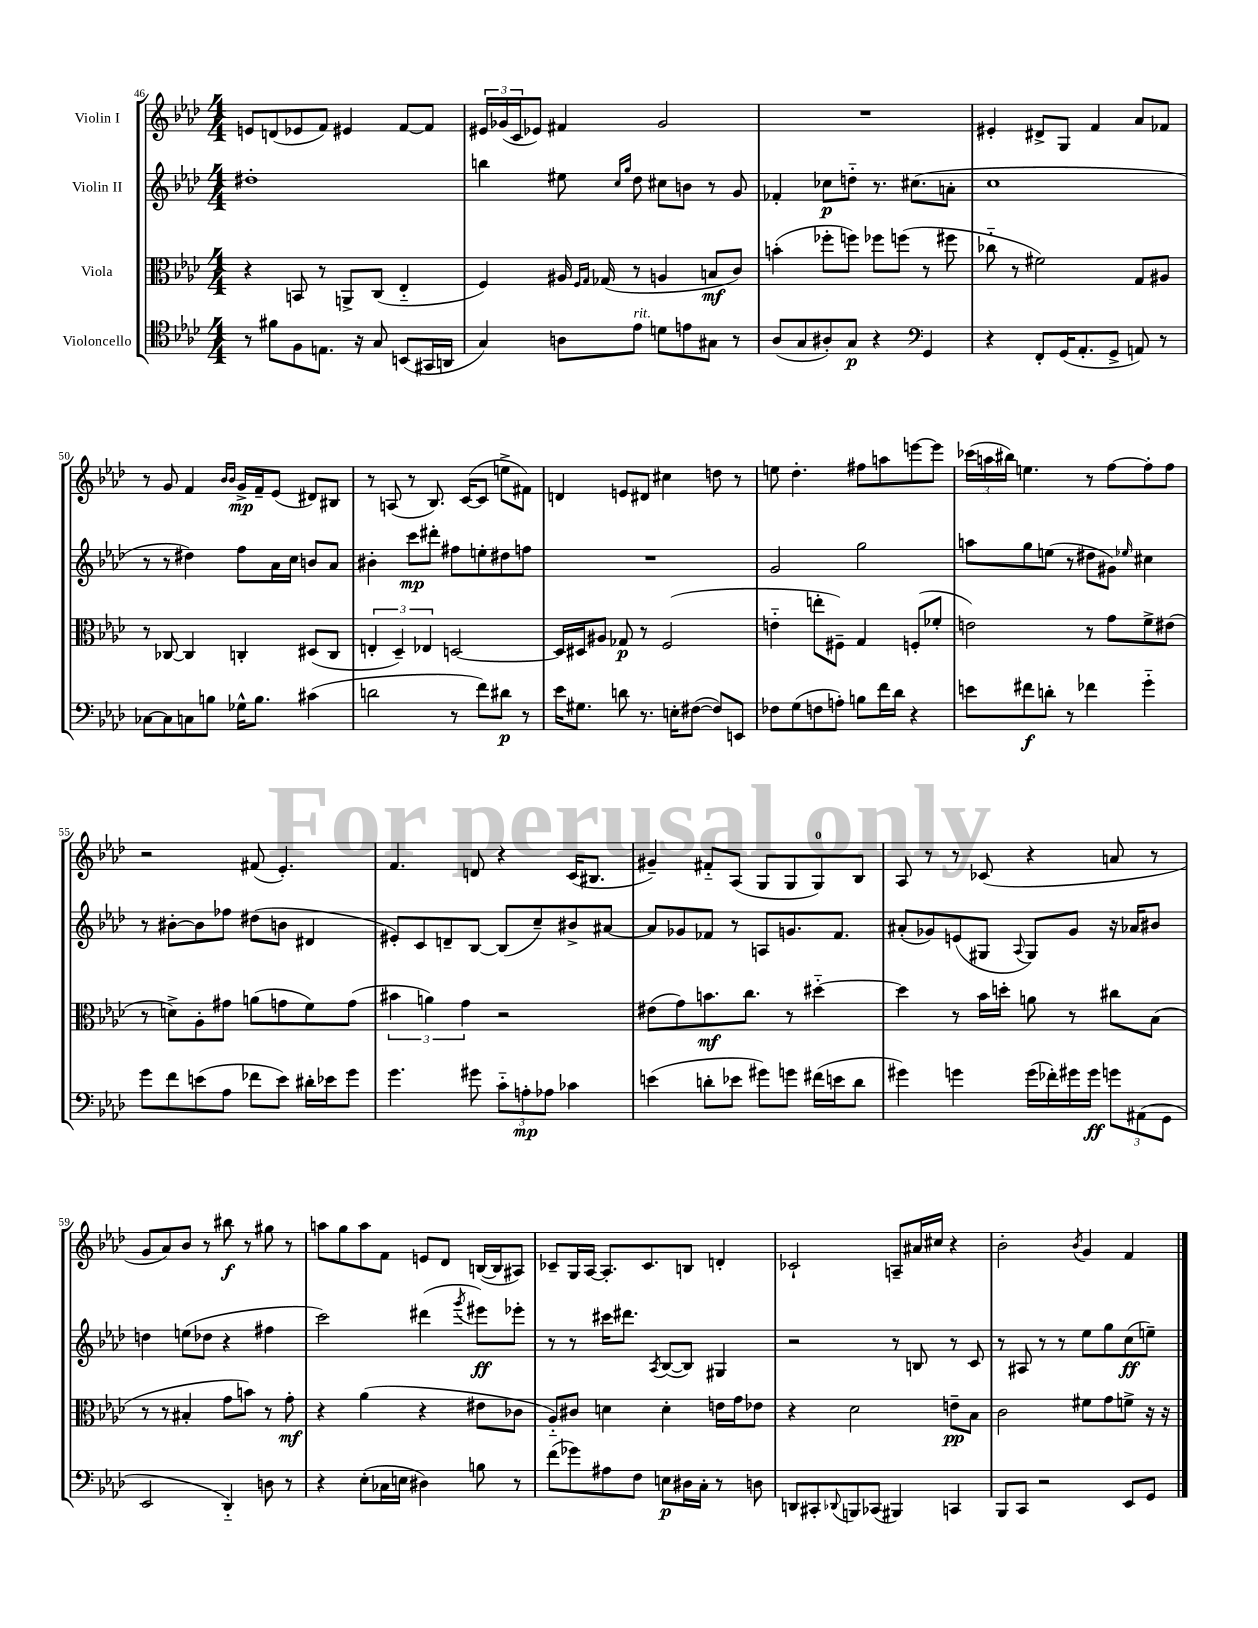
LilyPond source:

<<
\new StaffGroup <<
\new Staff = "s0" \with { instrumentName = "Violin I" } {
    \clef treble \key aes \major \numericTimeSignature \time 4/4
    e'8 d'8( ees'8 f'8) eis'4 f'8~ f'8 |
    \tuplet 3/2 { eis'16 ges'16( c'16 } ees'8) fis'4 ges'2 |
    R1 |
    eis'4-. dis'8-> g8 f'4 aes'8 fes'8 |
    r8 g'8 f'4 \grace { bes'16 bes'16 } g'16->\mp f'16-- ees'8( dis'8) bis8 |
    r8 a8( r8 bes8.) c'16~( c'8 e''8-> fis'8) |
    d'4 e'8 dis'8 cis''4 d''8 r8 |
    e''8 des''4.-. fis''8 a''8 e'''8~ e'''8 |
    \tuplet 3/2 { ces'''16( a''16 bis''16) } e''4. r8 f''8~ f''8-. f''8 |
    r2 fis'8( ees'4.-.) |
    f'4. d'8 r4 c'16( bis8. |
    gis'4--) fis'8-_ aes8( g8 g8 g8-0) bes8 |
    aes8 r8 r8 ces'8( r4 a'8 r8 |
    g'8 aes'8) bes'8 r8 bis''8\f r8 gis''8 r8 |
    a''8 g''8 a''8 f'8 e'8 des'8 b16~( b16 ais8) |
    ces'8-- g16 aes16~ aes8.-. ces'8. b8 d'4-. |
    ces'2-! a8-- ais'16 cis''16 r4 |
    bes'2-. \acciaccatura { bes'8 } g'4 f'4 \bar "|." |
}
\new Staff = "s1" \with { instrumentName = "Violin II" } {
    \clef treble \key aes \major \numericTimeSignature \time 4/4
    dis''1-. |
    b''4 eis''8 \grace { c''16 g''16 } des''8 cis''8 b'8 r8 g'8 |
    fes'4-. ces''8\p d''8-_ r8. cis''8.( a'8-. |
    c''1 |
    r8 r8 dis''4) f''8 aes'16 c''16 b'8 aes'8 |
    bis'4-. c'''8\mp dis'''8-. fis''8 e''8-. dis''8 f''8 |
    R1 |
    g'2 g''2 |
    a''8 g''8 e''8( r8 dis''8 gis'8) \grace { ees''16 } cis''4 |
    r8 bis'8~-. bis'8 fes''8 dis''8( b'8 dis'4 |
    eis'8-.) c'8 d'8-- bes8~ bes8( c''8--) bis'8-> ais'8~ |
    ais'8 ges'8 fes'8 r8 a8 g'8. fes'8. |
    ais'8-.( ges'8) e'8( gis8 \appoggiatura { aes8 } gis8) ges'8 r16 aes'16 bis'8 |
    d''4 e''8( des''8 r4 fis''4 |
    c'''2) dis'''4( \acciaccatura { g'''8 } eis'''8\ff) ees'''8-. |
    r8 r8 cis'''16 dis'''8. \acciaccatura { aes8 } bes8~( bes8) gis4 |
    r2 r8 b8 r8 c'8 |
    r8 ais8 r8 r8 ees''8 g''8 c''8\ff( e''8--) \bar "|." |
}
\new Staff = "s2" \with { instrumentName = "Viola" } {
    \clef alto \key aes \major \numericTimeSignature \time 4/4
    r4 b,8 r8 a,8-> c8( ees4-_ |
    f4) ais16 \grace { f16 g16 } ges16( r8 a4 b8\mf c'8) |
    b'4-.( fes''8-. f''8) fes''8 f''8( r8 fis''8 |
    ces''8-_ r8 fis'2) g8 ais8 |
    r8 ces8~ ces4 c4-. dis8( c8 |
    \tuplet 3/2 { e4-. des4--) ees4 } d2~ |
    d16 dis16 ais8 ges8\p r8 f2( |
    e'4-_ e''8-. fis8--) g4 f8-.( fes'8-. |
    e'2) r8 g'8 f'8-> eis'8( |
    r8 d'8->) aes8-. gis'8 a'8( g'8 f'8) g'8( |
    \tuplet 3/2 { bis'4 a'4) g'4 } r2 |
    eis'8( g'8) b'8.\mf c''8. r8 dis''4~-_ |
    dis''4 r8 bes'16 d''16-. a'8 r8 cis''8 bes8( |
    r8 r8 bis4-. g'8 b'8) r8 g'8-.\mf |
    r4 aes'4( r4 eis'8 ces'8 |
    aes8-_) cis'8 d'4 d'4-. e'16 g'16 ees'8 |
    r4 des'2 e'8--\pp bes8 |
    c'2 fis'8 g'8 f'8-> r16 r16 \bar "|." |
}
\new Staff = "s3" \with { instrumentName = "Violoncello" } {
    \clef tenor \key aes \major \numericTimeSignature \time 4/4
    r8 fis'8 f8 e8. r16 g8 b,8( gis,16 a,16 |
    g4) a8 ees'8^\markup { \italic "rit." } d'8 e'8 gis8 r8 |
    aes8( g8 ais8-.) g8\p r4 \clef bass g,4 |
    r4 f,8-. g,16( aes,8.-. g,8-> a,8) r8 |
    ces8~ ces8 c8 b8 ges16-^ b8. cis'4( |
    d'2 r8 f'8) dis'8\p r8 |
    ees'16 gis8. d'8 r8. e16-. fis8~( fis8) e,8 |
    fes8 g8( f8 a8-.) b8 f'16 des'16 r4 |
    e'8 fis'8\f d'8-. r8 fes'4 g'4-_ |
    g'8 f'8 e'8( aes8 fes'8 e'8) dis'16-. ees'16 g'8 |
    g'4. gis'8 \tuplet 3/2 { c'8-_ a8-.\mp aes8 } ces'4 |
    e'4( d'8-. ees'8 gis'8) g'8 fis'16( e'16 d'8 |
    gis'4) g'4 g'16( fes'16-.) gis'16 gis'16\ff \tuplet 3/2 { g'8 ais,8( g,8 } |
    ees,2 des,4-_) d8 r8 |
    r4 ees8-.( ces16 e16 dis4) b8 r8 |
    f'8( ges'8) ais8 f8 e8\p dis16 c16-. r8 d8 |
    d,8 cis,8-. \appoggiatura { des,8 } b,,8 ces,8( bis,,4) c,4 |
    bes,,8 c,8 r2 ees,8 g,8 \bar "|." |
}
>>
>>
\layout { \context { \Score currentBarNumber = #46 } }
